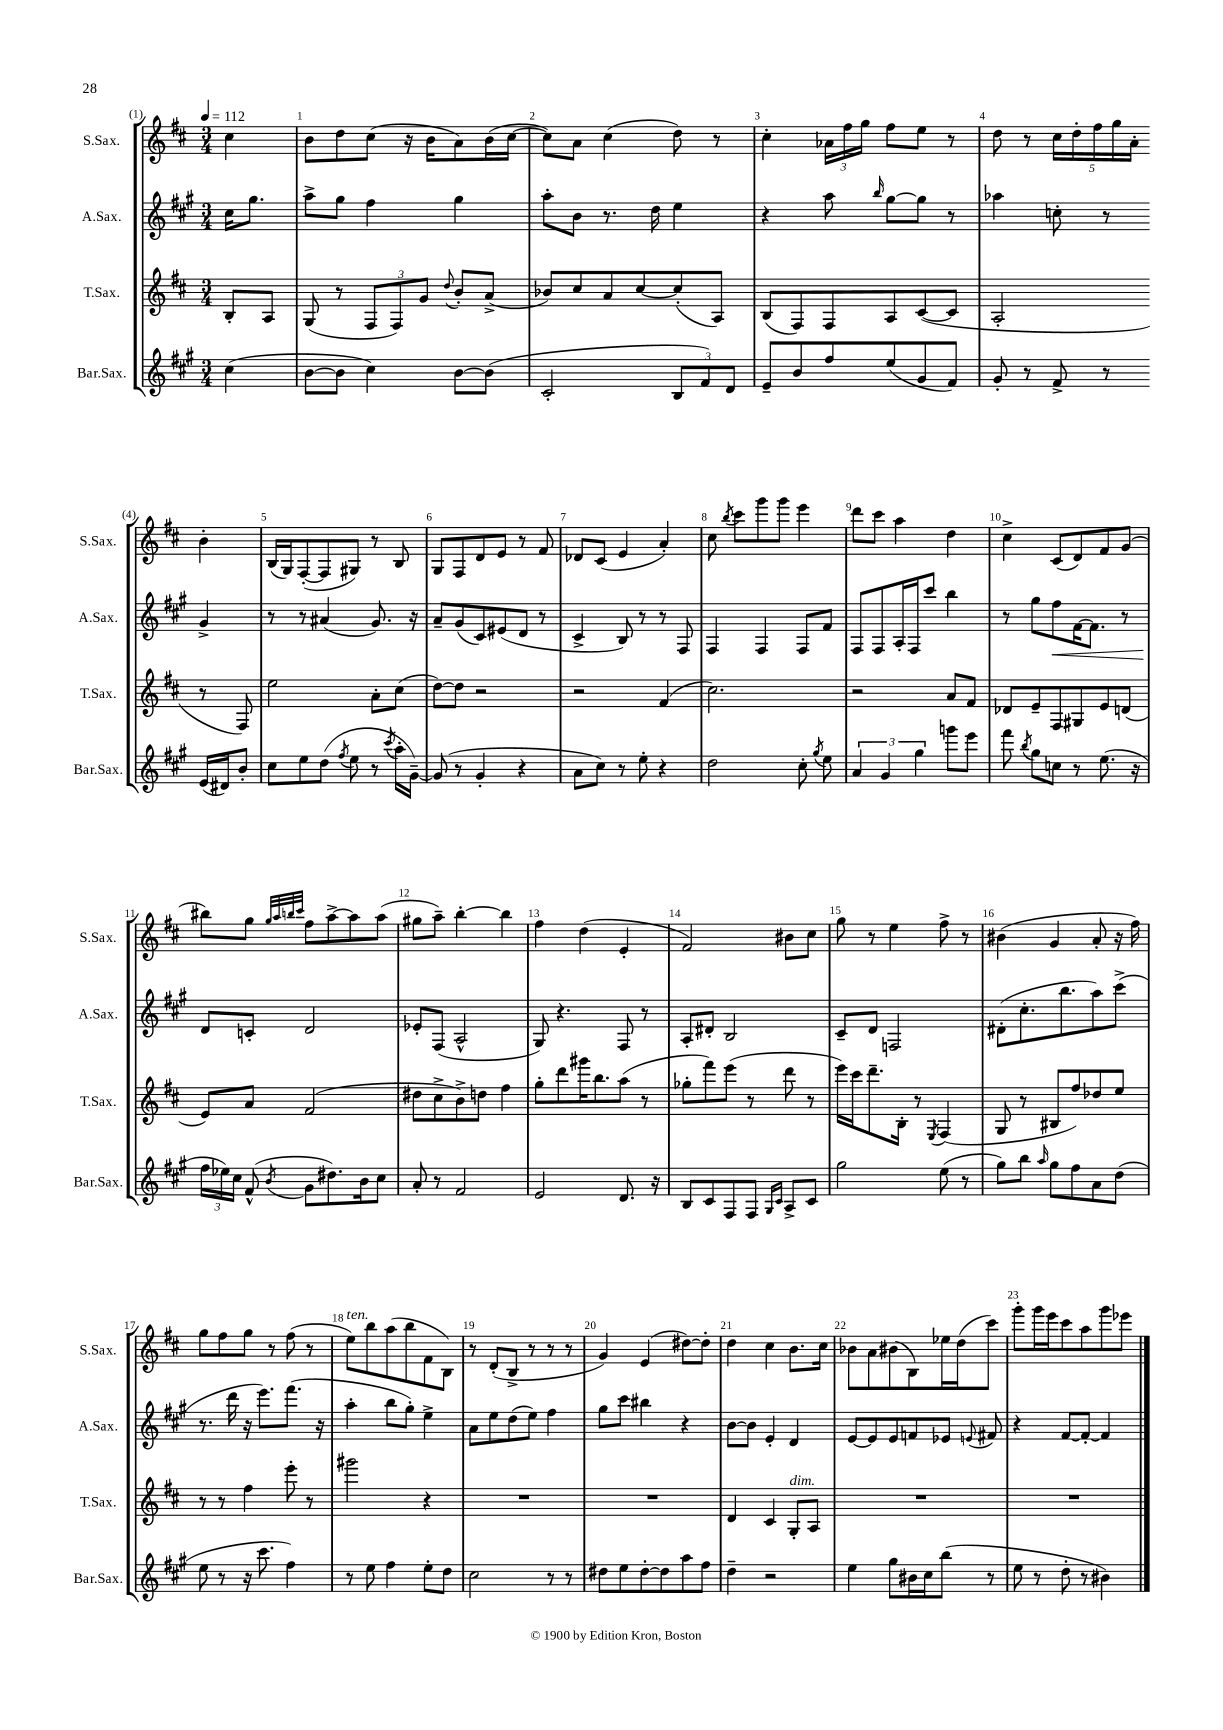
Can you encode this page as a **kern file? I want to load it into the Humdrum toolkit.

**kern	**kern	**kern	**dynam	**kern
*part4	*part3	*part2	*part2	*part1
*staff4	*staff3	*staff2	*staff2	*staff1
*I"Bar.Sax.	*I"T.Sax.	*I"A.Sax.	*	*I"S.Sax.
*I'Bar.Sax.	*I'T.Sax.	*I'A.Sax.	*	*I'S.Sax.
*clefG2	*clefG2	*clefG2	*	*clefG2
*k[f#c#g#]	*k[f#c#]	*k[f#c#g#]	*	*k[f#c#]
*M3/4	*M3/4	*M3/4	*	*M3/4
*MM112	*MM112	*MM112	*	*MM112
=	=	=	=	=
(4cc#\	8B'/L	16cc#\KL	.	4cc#\
.	.	8.gg#\J	.	.
.	8A/J	.	.	.
=1	=1	=1	=1	=1
[8b\L	(8G/	8aa^\L	.	8b\L
8b\J]	8r	8gg#\J	.	8dd\
4cc#\)	12F#/L	4ff#\	.	(8cc#\J
.	12F#/)	.	.	.
.	.	.	.	16r
.	12g/J	.	.	.
.	.	.	.	16b\KL
.	8qqdd/	.	.	.
[8b\L	8b'/L	4gg#\	.	8a\)
(8b\J]	(8a^/J	.	.	(16b\L
.	.	.	.	[16cc#\JJ
=2	=2	=2	=2	=2
2c#'/	8b-X/L)	8aa'\L	.	8cc#\L])
.	8cc#/	8b\J	.	8a\J
.	8a/	8.r	.	(4cc#\
.	[8cc#/	.	.	.
.	.	16dd\	.	.
12B/L	(8cc#'/]	4ee\	.	8dd\)
12f#/)	.	.	.	.
.	8A/J)	.	.	8r
12d/J	.	.	.	.
=3	=3	=3	=3	=3
8e~/L	(8B/L	4r	.	4cc#'\
8b/	8F#/)	.	.	.
8ff#/	8F#/	8aa\	.	24a-X\LL
.	.	.	.	24ff#\
.	.	.	.	24gg\JJ
.	.	16qqbb/	.	.
(8ee/	8A/	[8gg#\L	.	8ff#\L
8g#/	([8c#/	8gg#\J]	.	8ee\J
8f#/J)	8c#/J]	8r	.	8r
=4	=4	=4	=4	=4
8g#'/	2A'/	4aa-X\	.	8dd\
8r	.	.	.	8r
8f#^/	.	8ccn'\	.	20cc#\LL
.	.	.	.	20dd'\
.	.	.	.	20ff#\
8r	.	8r	.	.
.	.	.	.	20gg\
.	.	.	.	20a'\JJ
(16e/LL	8r	4g#^/	.	4b'\
16d#X/J)	.	.	.	.
8b'/J	8F#/)	.	.	.
!!LO:LB:g=z
=5	=5	=5	=5	=5
8cc#\L	2ee\	8r	.	(16B/LL
.	.	.	.	16G/J)
8ee\	.	8r	.	([8F#'/
(8dd\J	.	(4a#X/	.	8F#/]
8qff#/	.	.	.	.
8ee\	.	.	.	8G#X/J)
8r	8a'\L	8.g#/)	.	8r
8qccc#/	.	.	.	.
16aa'\LL	(8cc#\J	.	.	8B/
[16g#~\JJ)	.	16r	.	.
=6	=6	=6	=6	=6
(8g#/]	[8dd\L)	8a~/L	.	8G/L
8r	8dd\J]	(8g#/	.	8F#/
4g#'/	2r	8c#/)	.	8d/
.	.	(8e#X/	.	8e/J
4r	.	8d/J	.	8r
.	.	8r	.	8f#/
=7	=7	=7	=7	=7
8a\L	2r	4c#^/	.	8d-X/L
8cc#\J)	.	.	.	(8c#/J
8r	.	8B/)	.	4e/
8ee'\	.	8r	.	.
4r	(4f#/	8r	.	4a'/)
.	.	8F#/	.	.
=8	=8	=8	=8	=8
2dd\	2.cc#\)	4F#/	.	8cc#\
.	.	.	.	8qbb/
.	.	.	.	8ccc#\L
.	.	4F#/	.	8ggg\
.	.	.	.	8ggg\J
8cc#'\	.	8F#/L	.	4eee\
8qgg#/	.	.	.	.
8ee\	.	8f#/J	.	.
=9	=9	=9	=9	=9
6a/	2r	8F#/L	.	8ddd\L
.	.	8F#/	.	8ccc#\J
6g#/	.	.	.	.
.	.	16A'/L	.	4aa\
.	.	16F#/J	.	.
6gg#\	.	.	.	.
.	.	8ccc#/J	.	.
8gggn\L	8a/L	4bb\	.	4dd\
8eee\J	8f#/J	.	.	.
=10	=10	=10	=10	=10
8fff#\	8d-X/L	8r	.	4cc#^\
8qbb/	.	.	.	.
8gg#\L	8e~/	8gg#\L	.	.
!	!	!	!LO:HP:b	!
8ccn\J	8F#/	8ff#\	<	(8c#/L
8r	8G#X/	[16f#\K	.	8d/)
.	.	8.f#\J]	.	.
(8.ee\	8e/	.	.	8f#/
.	(8dn/J	8r	.	(8g/J
16r	.	.	.	.
!!LO:LB:g=z
=11	=11	=11	=11	=11
24ff#\LL	8e/L)	8d/L	.	8bb#X\L)
24ee-X\)	.	.	.	.
24cc#\JJ	.	.	.	.
(8f#^^/	8a/J	8cn'/J	[	8gg\J
.	.	.	.	32qqgg/LLL
.	.	.	.	32qqaa/
.	.	.	.	32qqbbn/
8qb/	.	.	.	32qqccc#/JJJ
8g#\L	(2f#/	2d/	.	8ff#\L
8.dd#X\)	.	.	.	[8aa^\
.	.	.	.	8aa\]
16b\k	.	.	.	.
8cc#\J	.	.	.	(8aa\J
=12	=12	=12	=12	=12
8a'/	8dd#X\L	8e-X'/L	.	8gg#X\L
8r	8cc#^\	(8F#/J	.	8aa~\J)
2f#/	8b^\)	2A^^/	.	[4bb'\
.	8ddn\J	.	.	.
.	4ff#\	.	.	4bb\]
=13	=13	=13	=13	=13
2e/	8gg'\L	8G#/)	.	4ff#\
.	8ddd\	4.r	.	.
.	16ggg#X\K	.	.	(4dd\
.	8.bb\	.	.	.
8.d/	(8aa\J	8F#/	.	4e'/
.	8r	8r	.	.
16r	.	.	.	.
=14	=14	=14	=14	=14
8B/L	8gg-X'\L	8A'/L	.	2f#/)
8c#/	8fff#\)	8d#X'/J	.	.
8F#/	(8eee\J	2B/	.	.
8F#/J	8r	.	.	.
16qqG#/LL	.	.	.	.
16qqc#/JJ	.	.	.	.
8A^/L	8ddd\	.	.	8b#X\L
8c#/J	8r	.	.	8cc#\J
=15	=15	=15	=15	=15
2gg#\	16eee\LL)	8c#~/L	.	8gg\
.	16ccc#\J	.	.	.
.	8.ddd~\	8d/J	.	8r
.	.	2Fn/	.	4ee\
.	16B'\Jk	.	.	.
.	8r	.	.	.
.	8qE/	.	.	.
(8ee\	(4F#/	.	.	8ff#^\
8r	.	.	.	8r
=16	=16	=16	=16	=16
8gg#\L)	8G/	(8d#X'\L	.	(4b#X\
8bb\J	8r	8.cc#'\	.	.
16qqaa/	.	.	.	.
8gg#\L	8B#X/L	.	.	4g/
.	.	8.bb\	.	.
8ff#\	8ff#/)	.	.	.
8a\	8dd-X/	8aa\)	.	8a'/
(8dd\J	8ee/J	(8ccc#^\J	.	16r
.	.	.	.	16ff#\)
!!LO:LB:g=z
=17	=17	=17	=17	=17
8ee\	8r	8.r	.	8gg\L
8r	8r	.	.	8ff#\
.	.	16ddd\	.	.
16r	4ff#\	16r	.	8gg\J
8.ccc#\	.	8.eee\L)	.	.
.	.	.	.	8r
4ff#\)	8eee'\	(8.fff#\J	.	(8ff#\
.	8r	.	.	8r
.	.	16r	.	.
=18	=18	=18	=18	=18
!	!	!	!	!LO:TX:a:i:t=ten.
8r	2ggg#X\	4aa'\	.	8ee\L)
8ee\	.	.	.	8bb\
4ff#\	.	8bb\L	.	(8aa\
.	.	8gg#'\J)	.	8bb\
8ee'\L	4r	4ee^\	.	8f#\
8dd\J	.	.	.	8B\J)
=19	=19	=19	=19	=19
2cc#\	2.r	8a\L	.	8r
.	.	8ee\	.	(8d'/L
.	.	(8dd\	.	8B^/J
.	.	8ee\J)	.	8r
8r	.	4ff#\	.	8r
8r	.	.	.	8r
=20	=20	=20	=20	=20
8dd#X\L	2.r	8gg#\L	.	4g/)
8ee\	.	8ccc#\J	.	.
[8dd#'\	.	4bb#X\	.	(4e/
8dd#\]	.	.	.	.
8aa\	.	4r	.	[8dd#X\L)
8ff#\J	.	.	.	8dd#'\J]
=21	=21	=21	=21	=21
4dd~\	4d/	[8b\L	.	4dd\
.	.	8b\J]	.	.
2r	4c#/	4e'/	.	4cc#\
!	!LO:TX:a:i:t=dim.	!	!	!
.	8G'/L	4d/	.	8.b\L
.	8A/J	.	.	.
.	.	.	.	16cc#\Jk
=22	=22	=22	=22	=22
4ee\	2.r	[8e/L	.	8b-X\L
.	.	8e/]	.	8a\
8gg#\L	.	8e/	.	(8b#X\
16b#X\L	.	8fn/	.	8B\)
16cc#\J	.	.	.	.
(8bb\J	.	8e-X/J	.	16ee-X\L
.	.	.	.	(16dd\J
.	.	8qqen/	.	.
8r	.	8f#X/	.	8ccc#\J)
=23	=23	=23	=23	=23
8ee\	2.r	4r	.	8ggg'\L
8r	.	.	.	16ggg\L
.	.	.	.	16eee\J
8dd'\	.	[8f#/L	.	8ccc#\
8r	.	8f#'/J_	.	8aa\
4b#X\)	.	4f#/]	.	8ggg\
.	.	.	.	8eee-X\J
==	==	==	==	==
*-	*-	*-	*-	*-
